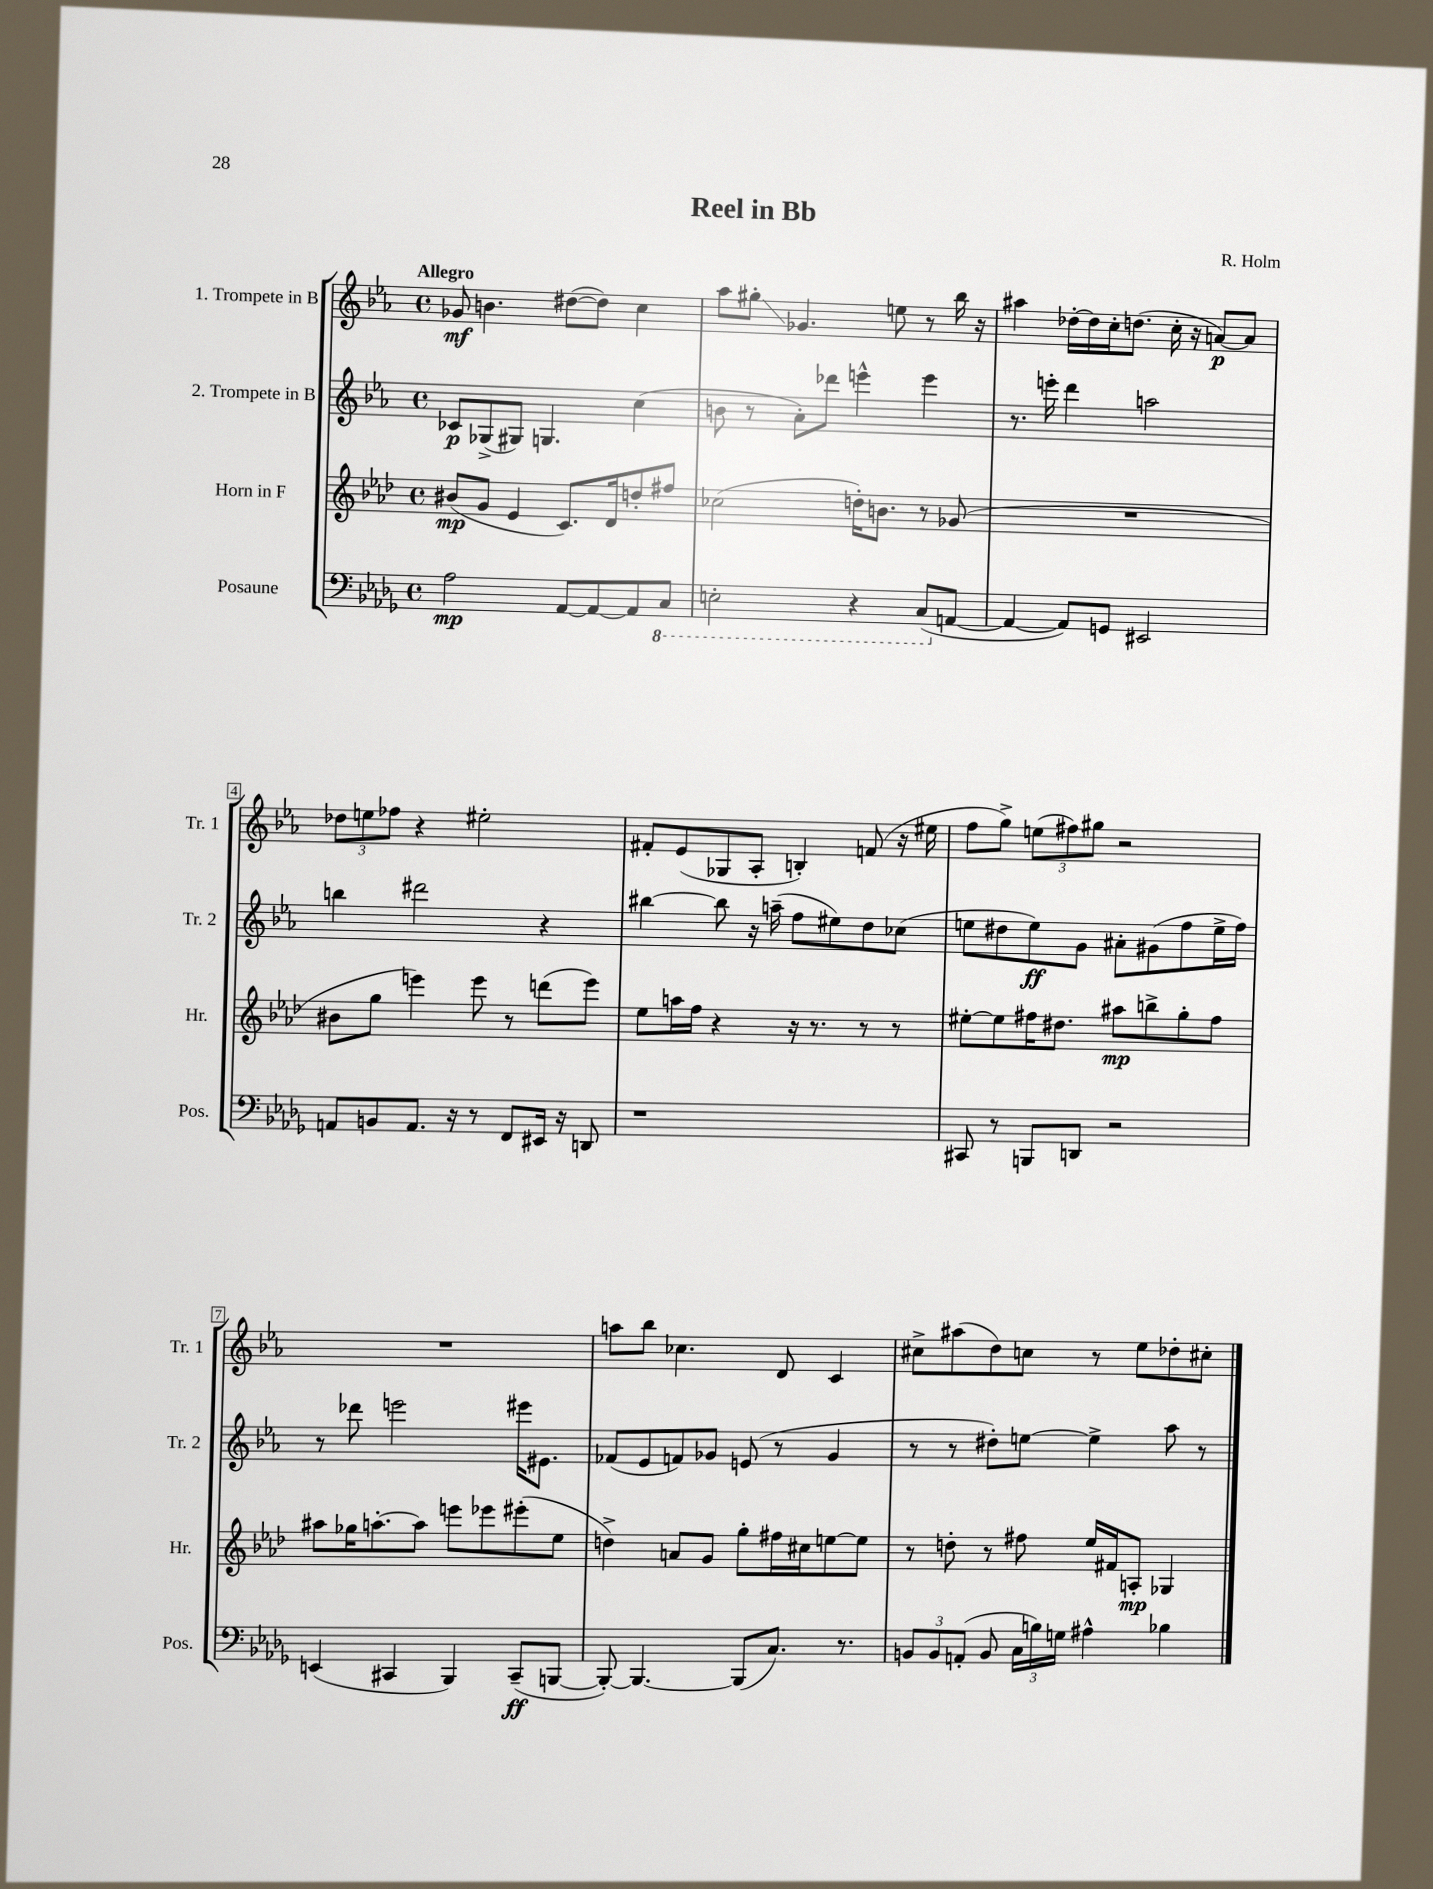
\header { title = "Reel in Bb" composer = "R. Holm" }
<<
\new StaffGroup <<
\new Staff = "s0" \with { instrumentName = "1. Trompete in B" shortInstrumentName = "Tr. 1" } {
    \clef treble \key ees \major \defaultTimeSignature \time 4/4 \tempo "Allegro"
    \autoBeamOff ges'8\mf b'4. dis''8[~( dis''8]) c''4 |
    aes''8[ gis''8]-.\glissando ges'4. e''8 r8 bes''16 r16 |
    ais''4 des''16[~-. des''16 c''16-. d''8.]( c''16-. r16 a'8[~\p) a'8] |
    \tuplet 3/2 { des''8[ e''8 fes''8] } r4 eis''2-. |
    fis'8[-. ees'8( ges8 aes8]-. b4-.) f'8( r16 eis''16 |
    f''8[ g''8]->) \tuplet 3/2 { e''8[( fis''8) gis''8] } r2 |
    R1 |
    a''8[ bes''8] ces''4. d'8 c'4 |
    cis''8[-> ais''8( d''8) c''8] r8 ees''8[ des''8-. cis''8]-. \bar "|." |
}
\new Staff = "s1" \with { instrumentName = "2. Trompete in B" shortInstrumentName = "Tr. 2" } {
    \clef treble \key ees \major \defaultTimeSignature \time 4/4
    \autoBeamOff ces'8[\p ges8->( gis8]) g4. c''4( |
    b'8 r8 aes'8[-.) des'''8] e'''4-^ e'''4 |
    r8. e'''16-. d'''4 a''2 |
    b''4 dis'''2 r4 |
    bis''4~ bis''8 r16 a''16--( f''8[ eis''8) d''8 ces''8]( |
    e''8[ dis''8 e''8\ff) g'8] ais'8[-. gis'8( f''8 e''16-> f''16]) |
    r8 des'''8 e'''2 eis'''16[ eis'8.] |
    fes'8[( ees'8 f'8) ges'8] e'8( r8 ges'4 |
    r8 r8 dis''8[-.) e''8]~ e''4-> aes''8 r8 \bar "|." |
}
\new Staff = "s2" \with { instrumentName = "Horn in F" shortInstrumentName = "Hr." } {
    \clef treble \key aes \major \defaultTimeSignature \time 4/4
    \autoBeamOff bis'8[\mp( g'8] ees'4 c'8.[) des'16 d''8-. fis''8] |
    ces''2( d''16[-.) b'8.] r8 ges'8( |
    R1 |
    bis'8[ g''8] e'''4) e'''8 r8 d'''8[( e'''8]) |
    ees''8[ a''16 f''16] r4 r16 r8. r8 r8 |
    eis''8[~-. eis''8 fis''16 dis''8.] ais''8[\mp b''8-> g''8-. fis''8] |
    ais''8[ ges''16 a''8.~-. a''8] e'''8[ ees'''8 eis'''8-.( ees''8] |
    d''4->) a'8[ g'8] g''8[-. fis''16 cis''16 e''8~ e''8] |
    r8 d''8-. r8 fis''8 ees''16[ fis'16 a8]-.\mp ges4 \bar "|." |
}
\new Staff = "s3" \with { instrumentName = "Posaune" shortInstrumentName = "Pos." } {
    \clef bass \key des \major \defaultTimeSignature \time 4/4
    \autoBeamOff aes2\mp aes,8[~ aes,8~ aes,8 \ottava #-1 c,8] |
    e,2-. r4 c,8[( \ottava #0 a,8]~ |
    a,4~ a,8[) g,8] eis,2 |
    a,8[ b,8 a,8.] r16 r8 f,8[ eis,16] r16 d,8 |
    r1 |
    cis,8 r8 b,,8[ d,8] r2 |
    e,4( cis,4 bes,,4) cis,8[--\ff( b,,8]~ |
    b,,8~-.) b,,4.~ b,,8[( c8.]) r8. |
    \tuplet 3/2 { b,8[ b,8 a,8]-.( } b,8 \tuplet 3/2 { c16[ b16) g16] } ais4-^ bes4 \bar "|." |
}
>>
>>
\layout { \context { \Score \override BarNumber.stencil = #(make-stencil-boxer 0.1 0.3 ly:text-interface::print) } }
